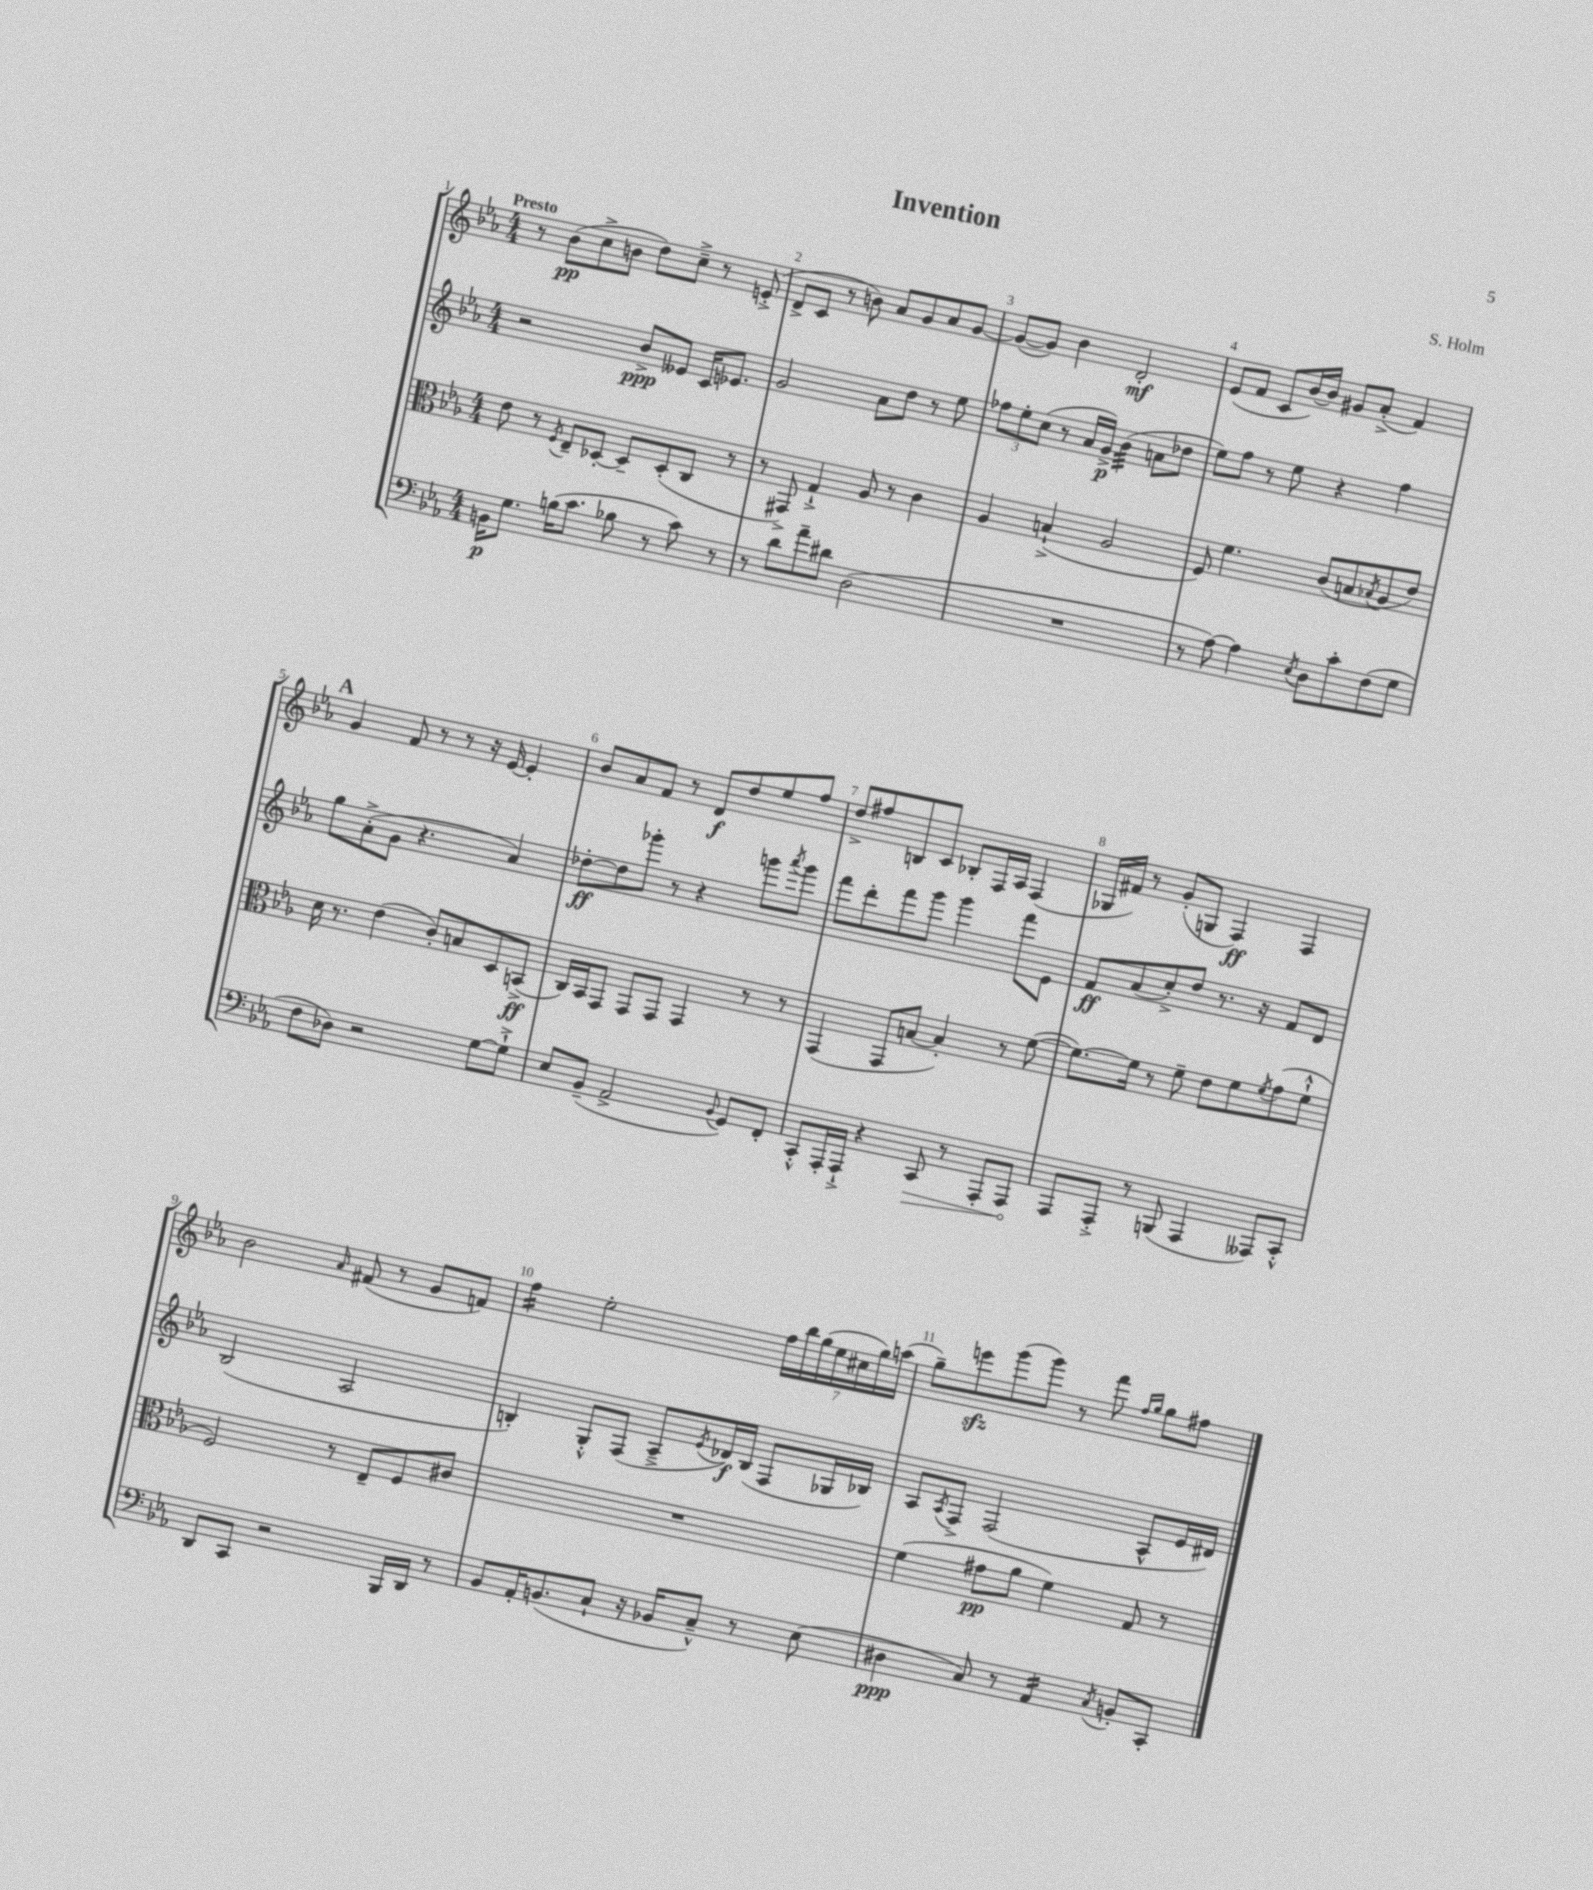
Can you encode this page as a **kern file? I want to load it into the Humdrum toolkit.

**kern	**kern	**kern	**kern
*staff4	*staff3	*staff2	*staff1
*clefF4	*clefC3	*clefG2	*clefG2
*k[b-e-a-]	*k[b-e-a-]	*k[b-e-a-]	*k[b-e-a-]
*M4/4	*M4/4	*M4/4	*M4/4
16BB\LK	8e-\	2r	8r
8.G\J	.	.	.
.	8r	.	(8b-\L
.	8qF/	.	.
(16B\LK	8E-~/L	.	8cc^\
8.c\J	.	.	.
.	[8D-'/J	.	8b\J
8B-\	8D-~/]L	8b-^/L	8dd\L)
8r	(8D-'/	8e--/J	8cc~^\J
8c\)	8C/J	16c/LK	8r
.	.	8.e-/J	.
8r	8r	.	(8e'^/
=	=	=	=
8r	8r	2g/	8d^/L
8d\L	8GG#^/)	.	8c/J
8a-~\	4G`^/	.	8r
8d#\J	.	.	8b\)
(2D\	8A-/	8a-\L	8a-/L
.	8r	8dd\J	8g/
.	4c\	8r	8a-/
.	.	8ee-\	[8g/J
=	=	=	=
1r	4A-/	12ff-\L	(8g/_L
.	.	12ee-'\	.
.	.	.	8g/]J)
.	.	(12cc\J	.
.	(4B`^/	8r	4b-\
.	.	16a-/LL	.
.	.	16g^/JJ)	.
.	2A-/	(4b-\	2d'/
.	.	8a\L	.
.	.	8dd-\J	.
=	=	=	=
8r	8F/)	8ee-\L)	(8e-/L
[8A-\)	4.f\	8ff\J	8f/J
4A-\]	.	8r	8c/L
.	.	8ee-\	[16b-/L)
.	.	.	16b-/]JJ
8qE-/	.	.	.
8D\L	(8c/L	4r	8g#/L
8c'\	8B/	.	(8a-'^/J
.	8qB-/	.	.
(8F\	8A-/	4ff\	4f/)
8G\J	8e-/J)	.	.
=	=	=	=
8F\L	16d\	8gg\L	4g/
.	8.r	.	.
8D-\J)	.	(8a-'^\	.
2r	(4e-\	8g\J	8f/
.	.	4.r	8r
.	8c'/L)	.	8r
.	8B/	.	16r
.	.	.	[16e-/
[8G\L	8D/	4a-/)	4e-'/]
8G`^\]J	(8BB^/J	.	.
=	=	=	=
8E-/L	16C/LL)	[8dd-'\L	8b-/L
.	16BB-/J	.	.
(8BB-~/J	8GG/J	8dd-\]	8a-/
2AA-^/	8GG/L	8ggg-'\J	8f/J
.	8GG/J	8r	8r
.	4GG/	4r	8d/L
.	.	.	8dd/
8qqBB-/	.	.	.
8GG/L)	8r	8ggg\L	8ee-/
.	.	8qaaa-/	.
8FF'/J	8r	8ggg\J	8ff/J
=	=	=	=
8CC'^^/L	(4GG/	8fff\L	8dd^/L
16AAA-'/L	.	8ddd'\	8ff#/
16AAA-`^/JJ	.	.	.
4r	8GG/L	8fff\	8B/
.	[8B/J	8ggg\J	8c/J
8CC/	4B'/])	4ggg\	8B-'/L
8r	.	.	16F/L
.	.	.	16A-/JJ
8AAA-'/L	8r	8fff\L	(4F/
8AAA-/J	([8f\	8e-\J	.
=	=	=	=
8AAA-/L	8.f\_L)	8f/L	16G-/LL
.	.	.	16f#/JJ)
8AAA-'^/J	.	(8a-/	8r
.	16f\]Jk	.	.
8r	8r	8cc'^/)	(8g'/L
(8BBB/	8f~\	8dd/J	8G/J
4AAA-/	8e-\L	8.r	4F/)
.	8f\	.	.
.	.	16r	.
.	8qf/	.	.
8AAA--/L)	(8g\	8f/L	4F/
8CC'^^/J	8f`^^\J	8d/J	.
=	=	=	=
8DD/L	2F/)	(2B-/	2b-\
8CC/J	.	.	.
2r	.	.	.
.	.	.	16qqa-/
.	8r	2A-/	(8f#/
.	8E-~/L	.	8r
16BBB-/LL	8F/	.	8g/L
16DD/JJ	.	.	.
8r	8c#/J	.	8f/J)
=	=	=	=
8BB-/L	1r	4B'/)	4ff\
16AA-'/K	.	.	.
(8.BB/	.	.	.
.	.	8G'^^/L	2ee-'\
8C`/J	.	(8F/J	.
16r	.	8A-~^/L	.
16BB-/LK	.	.	.
.	.	8qe-/	.
8C~^^/J)	.	16d-/L)	.
.	.	(16B/JJ	.
8r	.	8F/L	28ff\LL
.	.	.	28bb-\
.	.	.	(28gg\
.	.	.	28ee-\
(8E-\	.	16G-/L	.
.	.	.	28cc#\
.	.	.	28gg\)
.	.	16B-/JJ)	.
.	.	.	(28aa\JJ
=	=	=	=
4D#\	(4f\	8A-/L	8gg~\L)
.	.	8qA-/	.
.	.	8F^/J	8eee\
8C/)	8g#\L	(2F/	(8ggg\
8r	8a-\J	.	8ggg\J)
4AA-/	4f\)	.	8r
.	.	.	8fff\
.	.	.	16qqff/LL
8qC/	.	.	16qqgg/JJ
8BB'/L	8G/	8A-^^/L	8gg\L
8CC'/J	8r	16e-/L	8ff#\J
.	.	16d#/JJ)	.
==	==	==	==
*-	*-	*-	*-
